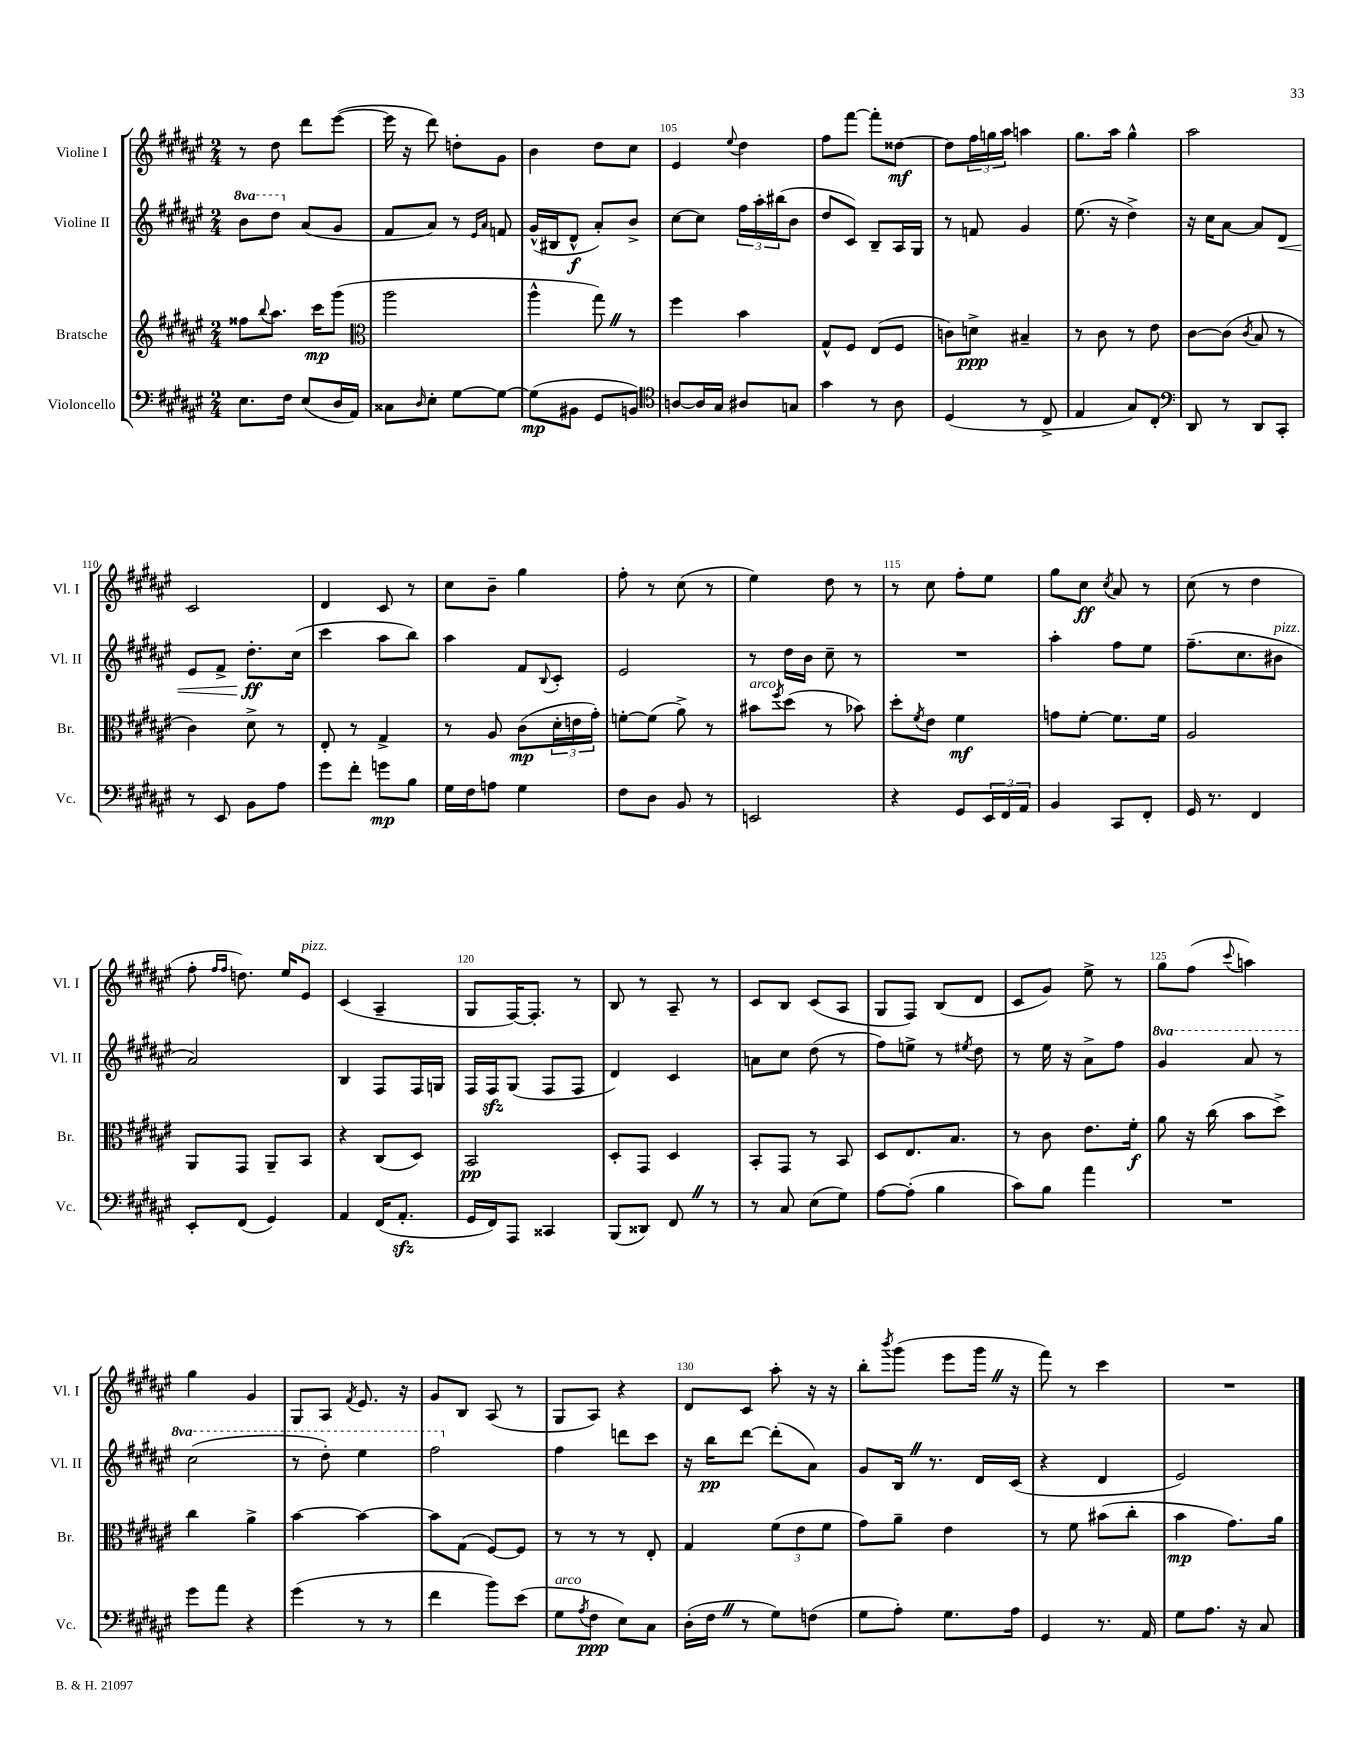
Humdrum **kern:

**kern	**kern	**kern	**kern
*staff4	*staff3	*staff2	*staff1
*clefF4	*clefG2	*clefG2	*clefG2
*k[f#c#g#d#a#e#]	*k[f#c#g#d#a#e#]	*k[f#c#g#d#a#e#]	*k[f#c#g#d#a#e#]
*M2/4	*M2/4	*M2/4	*M2/4
8.E#	8ff##	8bb	8r
.	8qqbb	.	.
.	8.aa#	8ddd#	8dd#
16F#	.	.	.
(8E#	.	(8a#	8ddd#
.	16ccc#	.	.
16D#	(8ggg#	8g#	([8eee#
16AA#)	.	.	.
=	=	=	=
*	*clefC3	*	*
8C##	2aa#	8f#	16eee#]
.	.	.	16r
16qqD#	.	.	.
8E#'	.	8a#)	8ddd#)
[8G#	.	8r	8dd'
.	.	16qqe#	.
.	.	16qqa#	.
8G#_	.	8f	8g#
=	=	=	=
(8G#]	4aa#^^	(16g#^^	4b
.	.	16B#	.
8BB#	.	8d#^^	.
8GG#	8gg#)	8a#')	8dd#
8BB)	8r	8b^	8cc#
=	=	=	=
*clefC4	*	*	*
[8A	4ff#	[8cc#	4e#
16A]	.	8cc#]	.
16G#	.	.	.
.	.	.	8qqee#
8A#	4b	24ff#	4dd#
.	.	24aa#'	.
.	.	(24bb#	.
8G	.	8b	.
=	=	=	=
4g#	8G#^^	8dd#	8ff#
.	8F#	8c#)	[8fff#
8r	(8E#	8B~	8fff#']
8A#	8F#	16A#	[8dd##
.	.	16G#	.
=	=	=	=
(4D#	8c)	8r	8dd##]
.	8d^	8f	24ff#
.	.	.	24gg
.	.	.	24aa#
8r	4B#~	4g#	4aa
8C#^	.	.	.
=	=	=	=
4E#	8r	(8.ee#	8.gg#
.	8c#	.	.
.	.	16r	16aa#
8G#)	8r	4dd#^)	4gg#^^
8C#'	8e#	.	.
=	=	=	=
*clefF4	*	*	*
8DD#	[8c#	16r	2aa#
.	.	16cc#	.
8r	(8c#]	[8a#	.
.	8qc#	.	.
8DD#	8B	8a#]	.
8CC#'	8r	8d#	.
=	=	=	=
8r	4c#)	8e#	2c#
8EE#	.	8f#^	.
8BB	8d#^	8.dd#'	.
8A#	8r	.	.
.	.	(16cc#	.
=	=	=	=
8g#	8E#'	4ccc#	4d#
8f#'	8r	.	.
8g	4G#^	8aa#	8c#
8B	.	8bb)	8r
=	=	=	=
16G#	8r	4aa#	8cc#
16F#	.	.	.
8A	8A#	.	8b~
4G#	(8c#	8f#	4gg#
.	.	8qqB	.
.	24d#'	8c#'	.
.	24e	.	.
.	24g#')	.	.
=	=	=	=
8F#	[8f'	2e#	8ff#'
8D#	(8f]	.	8r
8BB	8a#^)	.	(8cc#
8r	8r	.	8r
=	=	=	=
2EE	8b#	8r	4ee#)
.	8qff#	.	.
.	(8dd#	16dd#	.
.	.	16b	.
.	8r	8cc#~	8dd#
.	8b-)	8r	8r
=	=	=	=
4r	8dd#'	2r	8r
.	8qf#	.	.
.	8e#	.	8cc#
8GG#	4f#	.	8ff#'
24EE#	.	.	8ee#
24FF#	.	.	.
24AA#	.	.	.
=	=	=	=
4BB	8g	4aa#'	8gg#
.	[8f#'	.	8cc#
.	.	.	8qcc#
8CC#	8.f#]	8ff#	8a#
8FF#'	.	8ee#	8r
.	16f#	.	.
=	=	=	=
16GG#	2A#	(8.ff#~	(8cc#
8.r	.	.	.
.	.	.	8r
.	.	8.cc#	.
4FF#	.	.	4dd#
.	.	8b#	.
=	=	=	=
8EE#'	8AA#	2a#)	8ff#'
.	.	.	16qqff#
.	.	.	16qqff#
(8FF#	8GG#	.	8.dd)
4GG#)	8AA#~	.	.
.	.	.	16ee#
.	8BB	.	8e#
=	=	=	=
4AA#	4r	4B	(4c#
(16FF#	(8C#	8F#	4A#~
8.AA#'	.	.	.
.	8D#)	16F#	.
.	.	16G	.
=	=	=	=
16GG#	2BB	16F#	8G#
16FF#)	.	16F#	.
8AAA#	.	(8G#	[16F#)
.	.	.	8.F#']
4CC##	.	8F#	.
.	.	8F#	8r
=	=	=	=
(8BBB	8D#'	4d#)	8B
8DD##)	8GG#	.	8r
8FF#	4D#	4c#	8A#~
8r	.	.	8r
=	=	=	=
8r	8BB'	8a	8c#
8C#	8GG#	8cc#	8B
(8E#	8r	(8dd#	(8c#
8G#)	8BB	8r	8A#
=	=	=	=
[8A#	8D#	8ff#)	8G#
(8A#']	8.E#	8ee^	8F#)
4B	.	8r	(8B
.	8.B	.	.
.	.	8qee#	.
.	.	8dd#	8d#
=	=	=	=
8c#)	8r	8r	8c#
8B	8c#	16ee#	8g#)
.	.	16r	.
4a#	8.e#	8a#^	8ee#^
.	.	8ff#	8r
.	16f#'	.	.
=	=	=	=
2r	8a#	4gg#	8gg#
.	16r	.	(8ff#
.	(16cc#	.	.
.	.	.	8qqccc#
.	8b	8aa#	4aa)
.	8dd#^)	8r	.
=	=	=	=
8g#	4cc#	(2ccc#	4gg#
8a#	.	.	.
4r	4a#^	.	4g#
=	=	=	=
(4g#	[4b	8r	8G#
.	.	8ddd#')	8A#
.	.	.	8qf#
8r	4b_	4eee#	8.e#
8r	.	.	.
.	.	.	16r
=	=	=	=
4f#	8b]	2fff#	8g#
.	(8G#	.	8B
8b)	[8F#)	.	(8A#
(8e#	8F#]	.	8r
=	=	=	=
8G#	8r	4ff#	8G#
8qA#	.	.	.
8F#	8r	.	8A#)
8E#)	8r	8ddd	4r
8C#	8E#'	8ccc#	.
=	=	=	=
(16D#'	4G#	16r	8d#
16F#	.	16bb	.
8r	.	[8ddd#	8c#
8G#)	(12f#	(8ddd#']	8aa#'
.	12e#	.	.
(8F	.	8a#)	16r
.	12f#	.	.
.	.	.	16r
=	=	=	=
8G#	8g#)	8g#	8bb'
.	.	.	8qbbb
8A#')	8a#~	16B	(8ggg#
.	.	8.r	.
8.G#	4e#	.	8eee#
.	.	16d#	16ggg#
16A#	.	(16c#	16r
=	=	=	=
4GG#	8r	4r	8fff#)
.	8f#	.	8r
8.r	(8b#	4d#	4ccc#
.	8cc#'	.	.
16AA#	.	.	.
=	=	=	=
8G#	4b	2e#)	2r
8.A#	.	.	.
.	8.g#)	.	.
16r	.	.	.
8C#	.	.	.
.	16a#	.	.
==	==	==	==
*-	*-	*-	*-
